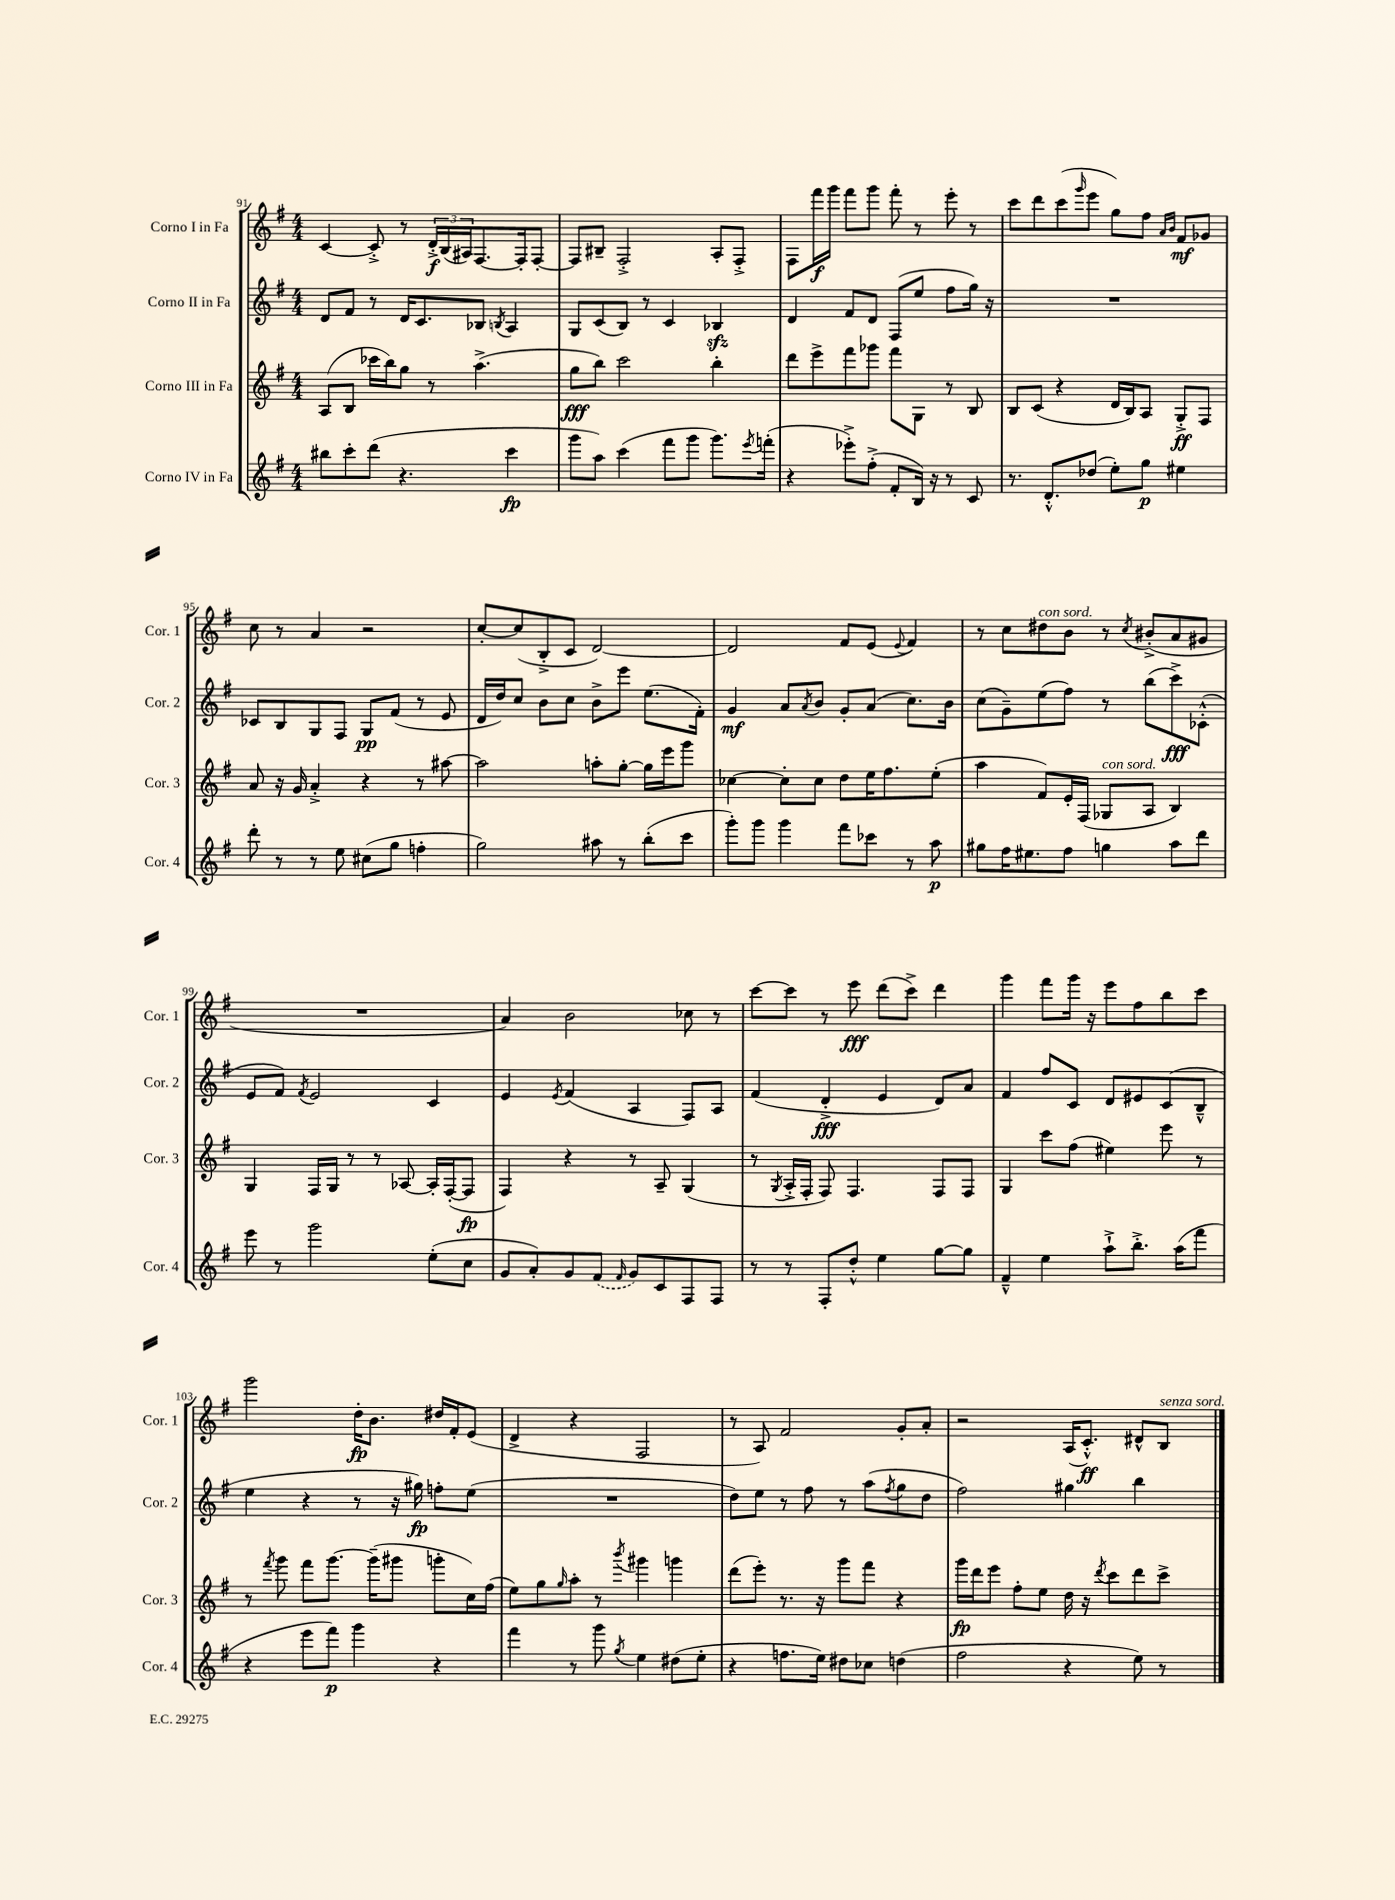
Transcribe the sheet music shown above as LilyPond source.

<<
\new StaffGroup <<
\new Staff = "s0" \with { instrumentName = "Corno I in Fa" shortInstrumentName = "Cor. 1" } {
    \clef treble \key g \major \numericTimeSignature \time 4/4
    c'4~ c'8-.-> r8 \tuplet 3/2 { d'16-.->\f b16( ais16) } fis8.~ fis16-. fis8~-. |
    fis8 bis8-- fis2-.-> a8-. fis8-.-> |
    fis8 fis'''16\f g'''16 fis'''8 g'''8 fis'''8-. r8 e'''8-. r8 |
    c'''8 d'''8 c'''8( \grace { g'''16 } e'''8 g''8) fis''8 \grace { a'16 b'16 } fis'8\mf ges'8 |
    c''8 r8 a'4 r2 |
    c''8~-. c''8( b8-.-> c'8 d'2~) |
    d'2 fis'8 e'8( \appoggiatura { e'8 } fis'4) |
    r8 c''8 dis''8^\markup { \italic "con sord." } b'8 r8 \acciaccatura { c''8 } bis'8-.->( a'8 gis'8 |
    R1 |
    a'4) b'2 ces''8 r8 |
    c'''8~ c'''8 r8 e'''8\fff d'''8( c'''8->) d'''4 |
    g'''4 fis'''8 g'''16 r16 e'''8 fis''8 b''8 c'''8 |
    g'''2 d''16-.\fp b'8. dis''16 fis'16-. e'8( |
    d'4-> r4 fis2 |
    r8 a8) fis'2 g'8-. a'8-. |
    r2 a16( c'8.-.-^\ff) dis'8-^ b8^\markup { \italic "senza sord." } \bar "|." |
}
\new Staff = "s1" \with { instrumentName = "Corno II in Fa" shortInstrumentName = "Cor. 2" } {
    \clef treble \key g \major \numericTimeSignature \time 4/4
    d'8 fis'8 r8 d'16 c'8. bes8 \acciaccatura { b8 } a4 |
    g8 c'8( b8) r8 c'4 bes4\sfz |
    d'4 fis'8 d'8 fis8( e''8 fis''8 g''16) r16 |
    R1 |
    ces'8 b8 g8 fis8 g8\pp fis'8( r8 e'8 |
    d'16 d''16) c''8 b'8 c''8 b'8-> e'''8 e''8.( fis'16-.) |
    g'4\mf a'8 \acciaccatura { a'8 } b'8 g'8-. a'8( c''8.) b'16 |
    c''8( g'8--) e''8( fis''8) r8 b''8( c'''8->\fff) ces'8-.-^( |
    e'8 fis'8) \acciaccatura { fis'8 } e'2 c'4 |
    e'4 \acciaccatura { e'8 } fis'4( a4 fis8) a8 |
    fis'4( d'4-.->\fff e'4 d'8) a'8 |
    fis'4 fis''8 c'8 d'8 eis'8 c'8( b8---^ |
    e''4 r4 r8 r16 gis''16\fp) f''8-. e''8( |
    R1 |
    d''8) e''8 r8 fis''8 r8 a''8( \acciaccatura { fis''8 } g''8 d''8 |
    fis''2) gis''4 b''4 \bar "|." |
}
\new Staff = "s2" \with { instrumentName = "Corno III in Fa" shortInstrumentName = "Cor. 3" } {
    \clef treble \key g \major \numericTimeSignature \time 4/4
    a8( b8 ces'''16 b''16) g''8 r8 a''4.->( |
    g''8\fff b''8) c'''2 b''4-. |
    d'''8 e'''8-> fis'''8 ges'''8 fis'''8 g8 r8 b8 |
    b8 c'8( r4 d'16 b16) a8 g8-.->\ff fis8 |
    a'8 r16 g'16 a'4-.-> r4 r8 ais''8~ |
    ais''2 a''8-. g''8~-. g''16 e'''16 g'''8 |
    ces''4~ ces''8-. ces''8 d''8 e''16 fis''8. e''8-.( |
    a''4 fis'8) e'16-. fis16( ges8^\markup { \italic "con sord." } a8 b4) |
    g4 fis16 g16 r8 r8 aes8~ aes16-. fis16~-.( fis8\fp |
    fis4) r4 r8 a8-- g4( |
    r8 \acciaccatura { g8 } a16-.-> fis16-. fis8) fis4. fis8 fis8 |
    g4 c'''8 fis''8( eis''4) e'''8 r8 |
    r8 \acciaccatura { fis'''8 } g'''8 fis'''8 g'''8.~ g'''16--( gis'''8 g'''8-. c''16) fis''16( |
    e''8) g''8 \grace { g''16 } a''8-. r8 \acciaccatura { b'''8 } gis'''4 g'''4 |
    d'''8( e'''8-.) r8. r16 g'''8 fis'''8 r4 |
    g'''16\fp d'''16 e'''8 fis''8-. e''8 d''16 r16 \acciaccatura { d'''8 } c'''8 d'''8 c'''8-> \bar "|." |
}
\new Staff = "s3" \with { instrumentName = "Corno IV in Fa" shortInstrumentName = "Cor. 4" } {
    \clef treble \key g \major \numericTimeSignature \time 4/4
    bis''8 c'''8-. d'''8( r4. c'''4\fp |
    g'''8 a''8) c'''4( fis'''8 g'''8 g'''8.) \acciaccatura { e'''8 } f'''16-.( |
    r4 ees'''8-.->) fis''8-.->( fis'8-. b16) r16 r8 c'8 |
    r8. d'8.-.-^ des''8( e''8-.) g''8\p eis''4 |
    d'''8-. r8 r8 e''8 cis''8( g''8 f''4-. |
    g''2) ais''8 r8 b''8-.( c'''8 |
    g'''8-.) g'''8 g'''4 fis'''8 ces'''8 r8 a''8\p |
    gis''8 fis''16 eis''8. fis''8 g''4 a''8 d'''8 |
    e'''8 r8 g'''2 e''8-.( c''8 |
    g'8 a'8-.) g'8 \once \slurDashed fis'8( \grace { fis'16 } g'8) c'8 fis8 fis8 |
    r8 r8 fis8-. d''8-.-^ e''4 g''8~ g''8 |
    fis'4---^ e''4 a''8-!-> b''8.-.-> a''16( fis'''8 |
    r4 e'''8 fis'''8\p) g'''4 r4 |
    fis'''4 r8 g'''8 \acciaccatura { g''8 } e''4 dis''8( e''8-. |
    r4 f''8. e''16) dis''8 ces''8 d''4( |
    fis''2 r4 e''8) r8 \bar "|." |
}
>>
>>
\layout { \context { \Score currentBarNumber = #91 } }
